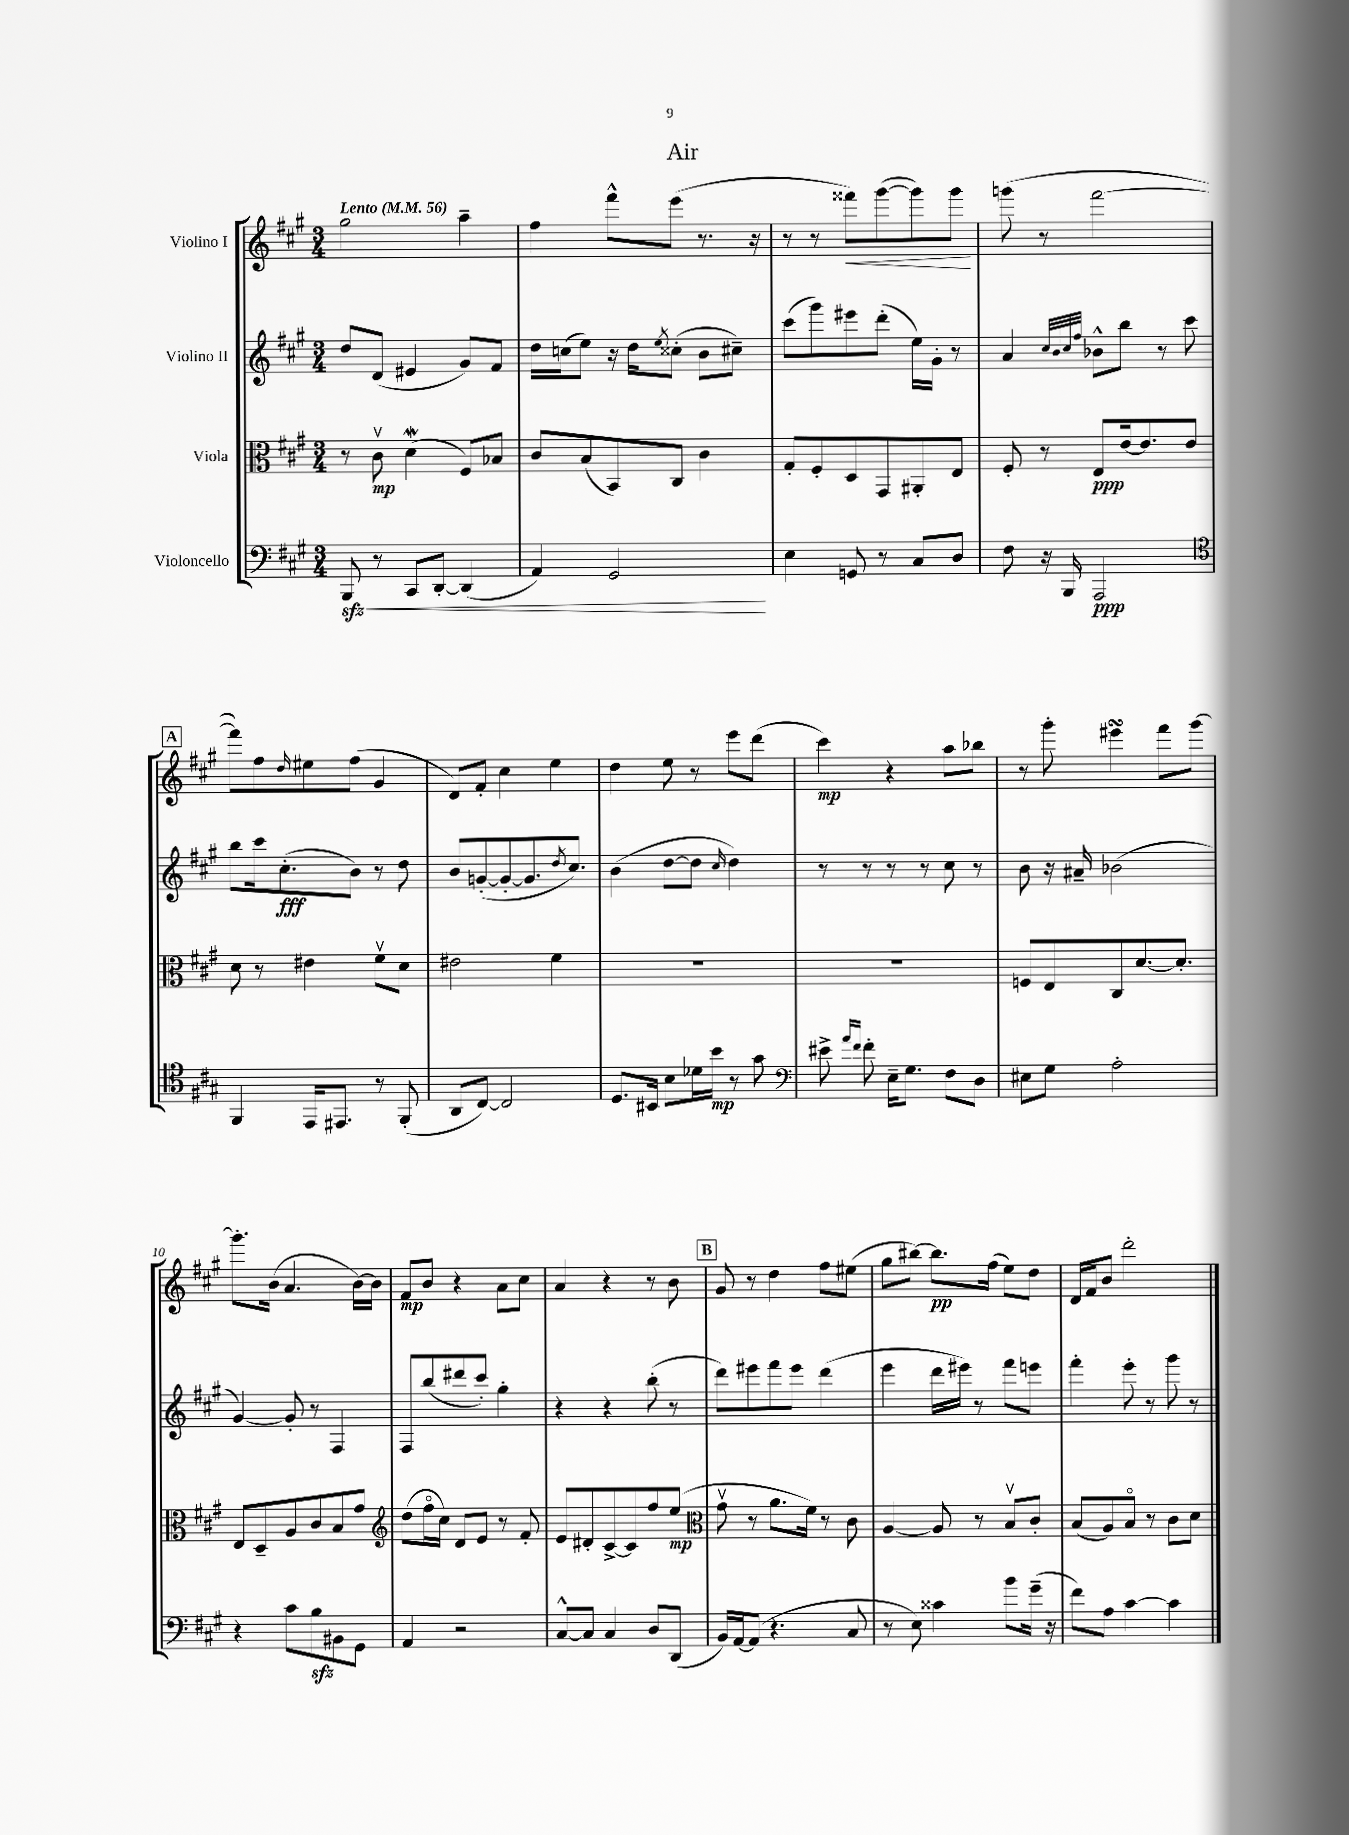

**kern	**dynam	**kern	**dynam	**kern	**dynam	**kern	**dynam
*part4	*part4	*part3	*part3	*part2	*part2	*part1	*part1
*staff4	*staff4	*staff3	*staff3	*staff2	*staff2	*staff1	*staff1
*I"Violoncello	*	*I"Viola	*	*I"Violino II	*	*I"Violino I	*
*clefF4	*	*clefC3	*	*clefG2	*	*clefG2	*
*k[f#c#g#]	*	*k[f#c#g#]	*	*k[f#c#g#]	*	*k[f#c#g#]	*
*M3/4	*	*M3/4	*	*M3/4	*	*M3/4	*
*MM56	*	*MM56	*	*MM56	*	*MM56	*
=1	=1	=1	=1	=1	=1	=1	=1
!	!	!	!	!	!	!LO:TX:a:B:t=Lento	!
!	!LO:HP:b	!	!	!	!	!	!
8BBBzz/	<	8r	.	8dd/L	.	2gg#\	.
8r	.	8c#v\	mp	(8d/J	.	.	.
8CC#/L	.	(4dw\	.	4e#X/	.	.	.
[8DD'/J	.	.	.	.	.	.	.
(4DD/]	.	8F#/L)	.	8g#/L)	.	4aa~\	.
.	.	8B-X/J	.	8f#/J	.	.	.
=2	=2	=2	=2	=2	=2	=2	=2
4AA/)	.	8c#/L	.	16dd\LL	.	4ff#\	.
.	.	.	.	(16ccn\J	.	.	.
.	.	(8B/	.	8ee\J)	.	.	.
2GG#/	.	8BB/)	.	16r	.	8fff#^^\L	.
.	.	.	.	16dd\KL	.	.	.
.	.	.	.	8qee/	.	.	.
.	.	8C#/J	.	(8cc##X'\J	.	(8eee\J	.
.	.	4c#\	.	8b\L	.	8.r	.
.	.	.	.	8cc#X~\J)	.	.	.
.	.	.	.	.	.	16r	.
.	[	.	.	.	.	.	.
=3	=3	=3	=3	=3	=3	=3	=3
4E\	.	8G#'/L	.	(8ccc#\L	.	8r	.
.	.	8F#'/	.	8ggg#\)	.	8r	.
!	!	!	!	!	!	!	!LO:HP:b
8GGn/	.	8D/	.	8eee#X\	.	8fff##X\L)	<
8r	.	8GG#/	.	(8ddd'\J	.	([8ggg#\	.
8C#/L	.	8AA#X'/	.	16ee\LL)	.	8ggg#\])	.
.	.	.	.	16g#'\JJ	.	.	.
8D/J	.	8E/J	.	8r	.	8ggg#\J	.
.	.	.	.	.	.	.	[
=4	=4	=4	=4	=4	=4	=4	=4
8F#\	.	8F#'/	.	4a/	.	(8gggn\	.
16r	.	8r	.	.	.	8r	.
16BBB/	.	.	.	.	.	.	.
.	.	.	.	32qqcc#/LLL	.	.	.
.	.	.	.	32qqb/	.	.	.
.	.	.	.	32qqcc#/	.	.	.
.	.	.	.	32qqff#/JJJ	.	.	.
2AAA/	ppp	8E/L	ppp	8b-X^^\L	.	[2fff#\	.
.	.	[16e/k	.	8bb\J	.	.	.
.	.	8.e/]	.	.	.	.	.
.	.	.	.	8r	.	.	.
.	.	8e/J	.	8ccc#\	.	.	.
!!LO:LB:g=z
!!LO:REH:place=s1:t=A
=5	=5	=5	=5	=5	=5	=5	=5
*clefC4	*	*	*	*	*	*	*
4FF#/	.	8d\	.	8bb\L	.	8fff#\L])	.
.	.	8r	.	16ccc#\k	.	8ff#\	.
.	.	.	.	(8.cc#'\	fff	.	.
.	.	.	.	.	.	16qqdd/	.
16EE/KL	.	4e#X\	.	.	.	8ee#X\	.
8.EE#X/J	.	.	.	.	.	.	.
.	.	.	.	8b\J)	.	(8ff#\J	.
8r	.	8f#v\L	.	8r	.	4g#/	.
(8FF#'/	.	8d\J	.	8dd\	.	.	.
=6	=6	=6	=6	=6	=6	=6	=6
8AA/L	.	2e#X\	.	8b/L	.	8d/L)	.
[8C#/J)	.	.	.	([8gn'/	.	8f#'/J	.
2C#/]	.	.	.	8g'/_	.	4cc#\	.
.	.	.	.	8.g/]	.	.	.
.	.	4f#\	.	.	.	4ee\	.
.	.	.	.	8qdd/	.	.	.
.	.	.	.	8.cc#/J)	.	.	.
=7	=7	=7	=7	=7	=7	=7	=7
8.D/L	.	2.r	.	(4b\	.	4dd\	.
16BB#X/Jk	.	.	.	.	.	.	.
8B\L	.	.	.	[8dd\L	.	8ee\	.
16d-X\L	.	.	.	8dd\J]	.	8r	.
16b\JJ	mp	.	.	.	.	.	.
.	.	.	.	16qqcc#/	.	.	.
8r	.	.	.	4dd\)	.	8eee\L	.
8g#\	.	.	.	.	.	(8ddd\J	.
=8	=8	=8	=8	=8	=8	=8	=8
*clefF4	*	*	*	*	*	*	*
8e#X^\	.	2.r	.	8r	.	4ccc#\)	mp
16qqa/LL	.	.	.	.	.	.	.
16qqf#/JJ	.	.	.	.	.	.	.
8f#'\	.	.	.	8r	.	.	.
16E~\KL	.	.	.	8r	.	4r	.
8.G#\J	.	.	.	.	.	.	.
.	.	.	.	8r	.	.	.
8F#\L	.	.	.	8cc#\	.	8aa\L	.
8D\J	.	.	.	8r	.	8bb-X\J	.
=9	=9	=9	=9	=9	=9	=9	=9
8E#X\L	.	8Fn/L	.	8b\	.	8r	.
8G#\J	.	8E/	.	16r	.	8ggg#'\	.
.	.	.	.	16a#X~/	.	.	.
2A'\	.	8C#/	.	(2b-X\	.	4eee#XsSsS\	.
.	.	[8.d/	.	.	.	.	.
.	.	.	.	.	.	8fff#\L	.
.	.	8.d'/J]	.	.	.	.	.
.	.	.	.	.	.	[8ggg#\J	.
!!LO:LB:g=z
=10	=10	=10	=10	=10	=10	=10	=10
4r	.	8E/L	.	[4g#/)	.	8.ggg#'\L]	.
.	.	8D~/	.	.	.	.	.
.	.	.	.	.	.	(16b\Jk	.
8c#\L	.	8A/	.	8g#'/]	.	4.a/	.
8Bzz\	.	8c#/	.	8r	.	.	.
8BB#X\	.	8B/	.	4F#/	.	.	.
8GG#\J	.	8g#/J	.	.	.	[16b\LL)	.
.	.	.	.	.	.	16b\JJ]	.
=11	=11	=11	=11	=11	=11	=11	=11
*	*	*clefG2	*	*	*	*	*
4AA/	.	(8dd\L	.	8F#/L	.	8f#/L	mp
.	.	16ff#\L	.	(8bb/	.	8b/J	.
.	.	16cc#\JJ)	.	.	.	.	.
2r	.	8d/L	.	8ddd#X/	.	4r	.
.	.	8e/J	.	8ccc#'/J)	.	.	.
.	.	8r	.	4gg#'\	.	8a\L	.
.	.	8f#'/	.	.	.	8cc#\J	.
=12	=12	=12	=12	=12	=12	=12	=12
[8C#^^/L	.	8e/L	.	4r	.	4a/	.
8C#/J]	.	8d#X'/	.	.	.	.	.
4C#/	.	[8c#^/	.	4r	.	4r	.
.	.	8c#/]	.	.	.	.	.
8D/L	.	8ff#/	.	(8bb'\	.	8r	.
(8DD/J	.	(8ee/J	mp	8r	.	8b\	.
!!LO:REH:place=s1:t=B
=13	=13	=13	=13	=13	=13	=13	=13
*	*	*clefC3	*	*	*	*	*
16BB/LL)	.	8g#v\	.	8ddd\L)	.	8g#/	.
[16AA/J	.	.	.	.	.	.	.
(8AA/J]	.	8r	.	8eee#X\	.	8r	.
4.r	.	8.a\L	.	8fff#\	.	4dd\	.
.	.	.	.	8eee#\J	.	.	.
.	.	16f#\Jk)	.	.	.	.	.
.	.	8r	.	(4ddd\	.	8ff#\L	.
8C#/	.	8c#\	.	.	.	(8ee#X\J	.
=14	=14	=14	=14	=14	=14	=14	=14
8r	.	[4A/	.	4eee\	.	8gg#\L	.
8E\)	.	.	.	.	.	[8bb#X\J)	.
4c##X\	.	8A/]	.	16ddd\LL	.	8.bb#\L]	pp
.	.	.	.	16eee#X\JJ)	.	.	.
.	.	8r	.	8r	.	.	.
.	.	.	.	.	.	(16ff#\Jk	.
8b\L	.	8Bv/L	.	8fff#\L	.	8ee\L)	.
(16g#~\Jk	.	8c#'/J	.	8eeen\J	.	8dd\J	.
16r	.	.	.	.	.	.	.
=15	=15	=15	=15	=15	=15	=15	=15
8f#\L)	.	(8B/L	.	4fff#'\	.	16d/LL	.
.	.	.	.	.	.	16f#/J	.
8A\J	.	8A/)	.	.	.	8b/J	.
[4c#\	.	8B/J	.	8eee'\	.	2ddd'\	.
.	.	8r	.	8r	.	.	.
4c#\]	.	8c#\L	.	8ggg#\	.	.	.
.	.	8d\J	.	8r	.	.	.
==	==	==	==	==	==	==	==
*-	*-	*-	*-	*-	*-	*-	*-
